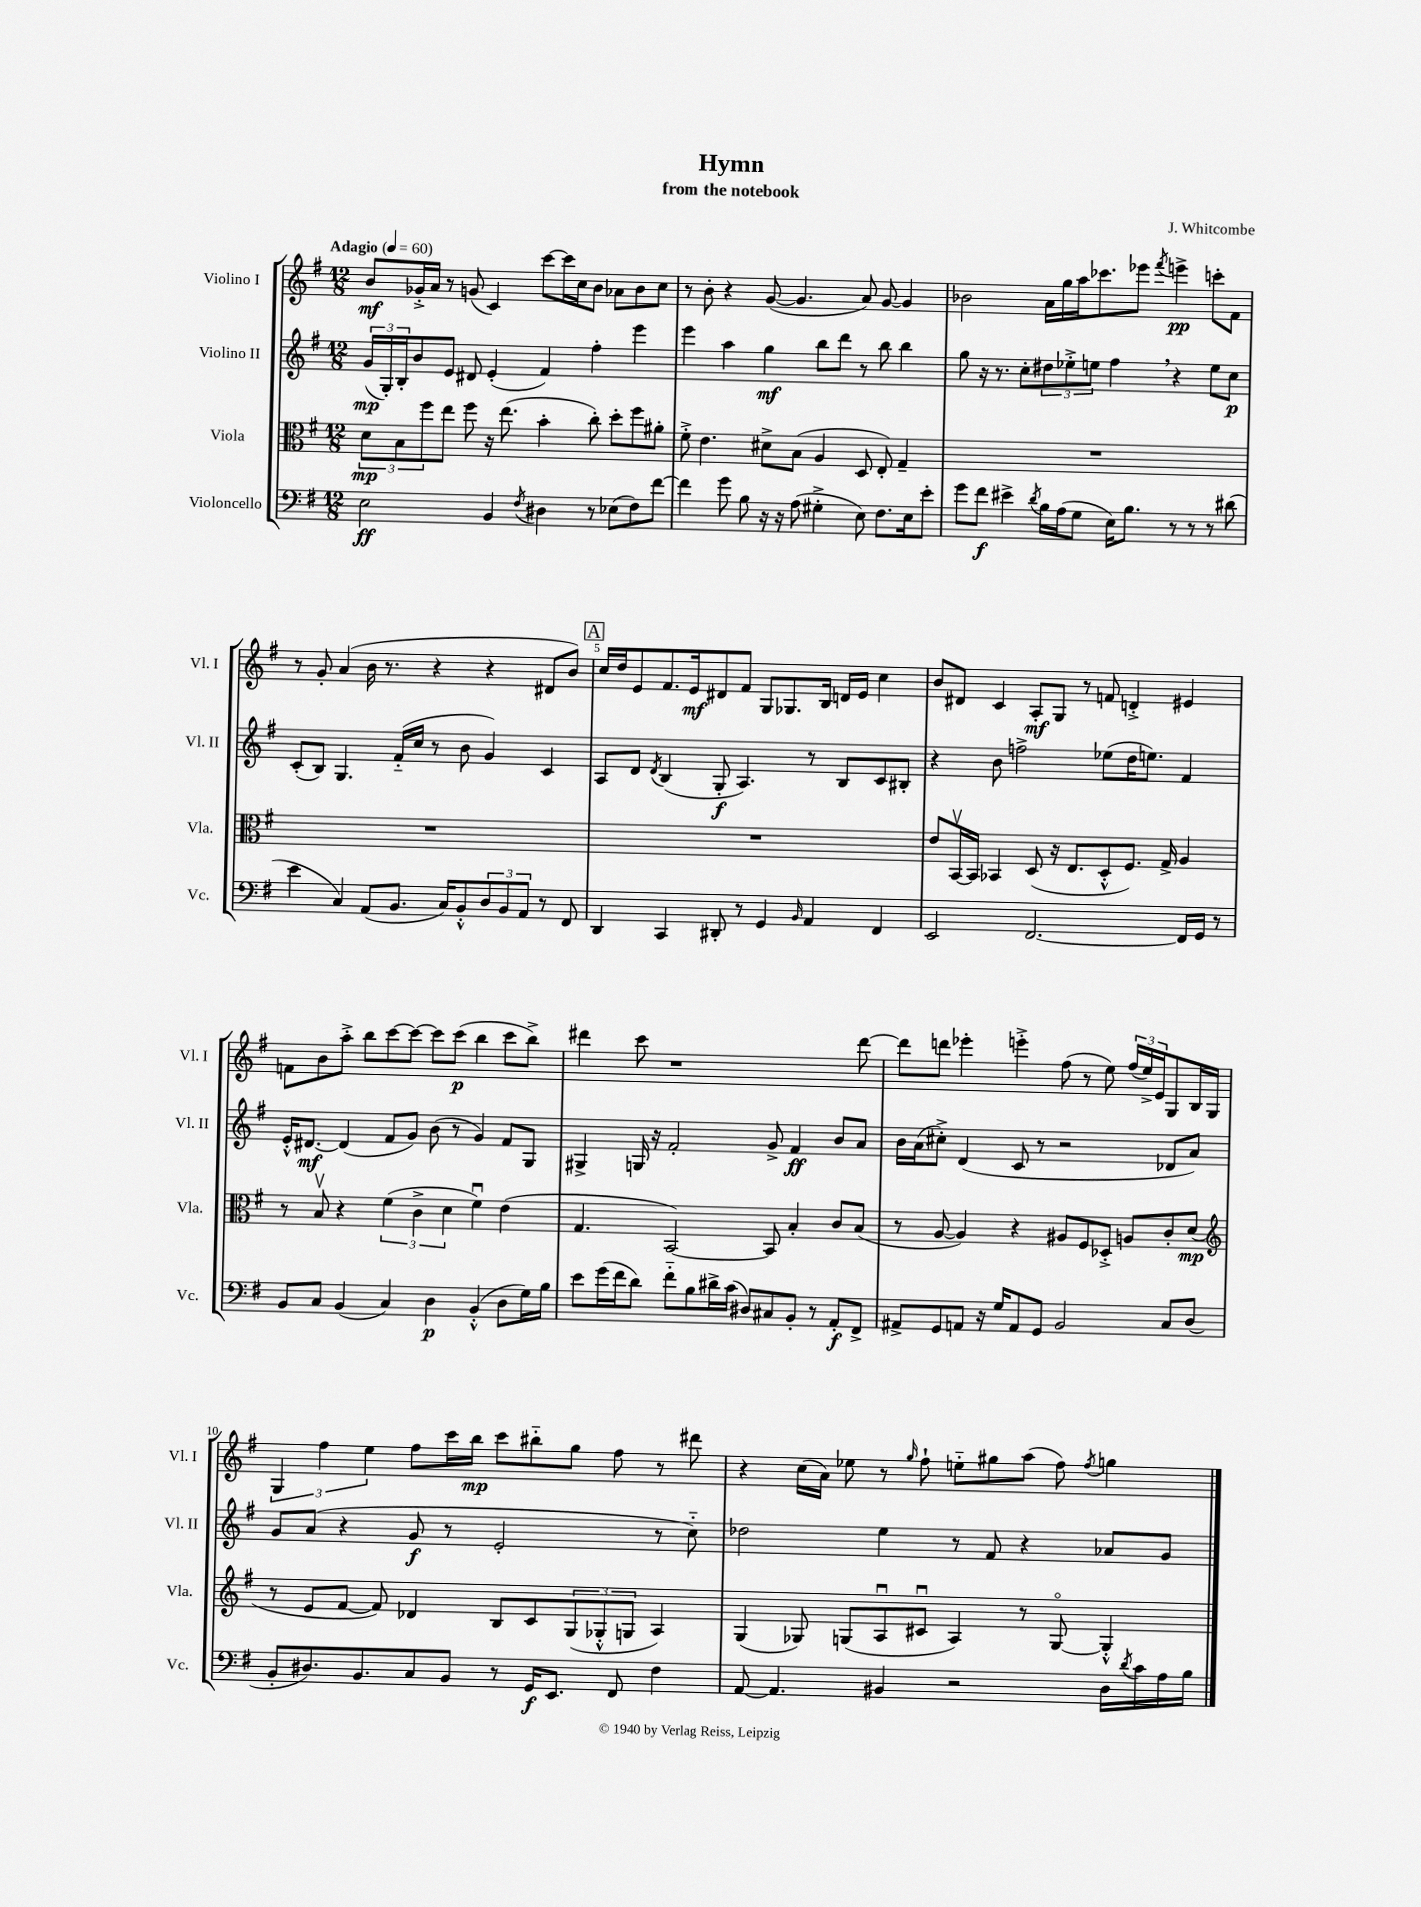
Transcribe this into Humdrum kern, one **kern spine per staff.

**kern	**kern	**kern	**kern
*staff4	*staff3	*staff2	*staff1
*clefF4	*clefC3	*clefG2	*clefG2
*k[f#]	*k[f#]	*k[f#]	*k[f#]
*M12/8	*M12/8	*M12/8	*M12/8
*MM60	*MM60	*MM60	*MM60
2E	12d	(24g	8b
.	.	24G')	.
.	12B	24B'	.
.	.	8b	16g-'^
.	12ff#	.	.
.	.	.	16a
.	8ee	8e	8r
.	8ff#	8d#	(8g
4BB	16r	(4e'	4c)
.	(8.ee	.	.
8qF#	.	.	.
4D#	4b'	4f#)	[8ccc
.	.	.	16ccc]
.	.	.	16cc
8r	8cc')	4ff#'	8b
(8E-	8dd'	.	8a-
8F#)	8ff#	4eee	8b
[8f#	8a#'	.	8cc
=	=	=	=
4f#]	8f#'^	4eee	8r
.	4.e	.	8b'
8g	.	4aa	4r
8B	.	.	.
16r	8d#^	4gg	([8g
16r	.	.	.
(8A	(8B	.	4.g]
4G#'^	4A	8bb	.
.	.	8ddd	.
8E)	8D	8r	8a)
8.F#	8E')	8bb	[8g
.	4G~	4bb	4g]
16E	.	.	.
8e'	.	.	.
=	=	=	=
8g	1.r	8gg	2b-
8f#	.	16r	.
.	.	8.r	.
4e#^	.	.	.
.	.	8cc'	.
8qd	.	.	.
16B	.	12dd#	16a
(16A	.	.	16gg
.	.	12ee-'^	.
8G	.	.	16aa
.	.	12ee	.
.	.	.	8.ccc-
16E)	.	4ff#	.
8.B	.	.	.
.	.	.	8eee-
.	.	.	8qfff#
8r	.	4r	4eee^
8r	.	.	.
8r	.	8ee	8ccc'
(8d#	.	8cc	8f#
=	=	=	=
4e	1.r	(8c'	8r
.	.	8B)	8g'
4C)	.	4.G	(4a
(8AA	.	.	16b
.	.	.	8.r
8.BB	.	(16f#'~	.
.	.	16cc	.
.	.	8r	4r
16C)	.	.	.
8BB'^^	.	8b	.
12D	.	4g)	4r
12BB	.	.	.
12AA	.	.	.
8r	.	4c	8d#
8FF#	.	.	8b)
=	=	=	=
4DD	1.r	8A	16cc
.	.	.	16dd
.	.	8d	8e
.	.	8qd	.
4CC	.	(4B	8.f#
.	.	.	16e
8DD#'	.	8G'	8d#
8r	.	4.A)	8f#
4GG	.	.	8G
.	.	.	8.G-
16qqBB	.	.	.
4AA	.	8r	.
.	.	.	16B
.	.	8B	16d
.	.	.	16e
4FF#	.	8c	4cc
.	.	8B#'	.
=	=	=	=
2EE	8e	4r	8b
.	[16BBv	.	8d#
.	16BB]	.	.
.	4BB-	8b	4c
.	.	2ff^	.
[2.FF#	(8D	.	8A'
.	16r	.	8G
.	8.E	.	.
.	.	.	8r
.	8D'^^	(8ee-	8f
.	8.F#)	16dd	4d'^
.	.	8.ee)	.
.	16G^	.	.
16FF#]	4A	4f#	4e#
16GG	.	.	.
8r	.	.	.
=	=	=	=
8BB	8r	16e'^^	8f
.	.	[8.d#	.
8C	8Bv	.	8b
(4BB	4r	(4d#]	8aa'^
.	.	.	8bb
4C)	(6f#	8f#	[8ccc
.	.	8g)	8ccc_
.	6c^	.	.
4D	.	(8b	8ccc]
.	6d	.	.
.	.	8r	(8ccc
(4BB'^^	4f#u)	4g)	4bb
8D	(4e	8f#	8ccc
16G)	.	8G	8bb^)
16B	.	.	.
=	=	=	=
8e	4.G	4G#^	4ddd#
(16g	.	.	.
16f#	.	.	.
8d)	.	16G	8ccc
.	.	16r	.
8f#'~	[2BB)	2f#'	1r
8B	.	.	.
16d#^	.	.	.
(16c	.	.	.
8D#)	.	.	.
8C#	8BB]	8g^	.
8BB'	4B'	4f#	.
8r	.	.	.
8AA'	8c	8b	.
8FF#^	(8B	8a	[8ddd#
=	=	=	=
8AA#^	8r	16b	8ddd#]
.	.	(16a	.
8GG	[8A	8cc#'^)	8ddd
8AA	4A])	(4d	4eee-'
16r	.	.	.
16G	.	.	.
8AA	4r	8c	4eee'^
8GG	.	8r	.
2BB	8A#	2r	(8ff#
.	8F#	.	8r
.	8D-'^	.	8ee)
.	8A	.	(24ff#
.	.	.	24ee^)
.	.	.	24e
8C	8c'	8d-	8G
(8D	(8d	8a)	16B
.	.	.	16G
=	=	=	=
*	*clefG2	*	*
8BB'	8r	8g	6G
8.D#)	8e	(8a	.
.	.	.	6ff#
.	[8f#	4r	.
8.BB	.	.	.
.	.	.	6ee
.	8f#])	.	.
8C	4d-	8g	8ff#
8BB	.	8r	16ccc
.	.	.	16bb
8r	8B	2e'	8ccc
16GG	8c	.	8bb#'~
8.EE	.	.	.
.	(12G	.	8gg
.	12G-'^^	.	.
8FF#	.	.	8ff#
.	12G	.	.
4F#	4A)	8r	8r
.	.	8cc'~)	8ddd#
=	=	=	=
[8AA	(4G	2dd-	4r
4.AA]	.	.	.
.	8G-)	.	(16cc
.	.	.	16a)
.	(8G	.	8ee-
4BB#	8Au	4ee	8r
.	.	.	16qqgg
.	8c#u	.	8ff#`
2r	4A)	8r	8ee'~
.	.	8f#	8gg#
.	8r	4r	(8aa
.	[8Go	.	8ff#)
.	.	.	8qff#
16D	4G'^^]	8a-	4gg
8qd	.	.	.
16c	.	.	.
16A	.	8g	.
16B	.	.	.
==	==	==	==
*-	*-	*-	*-
